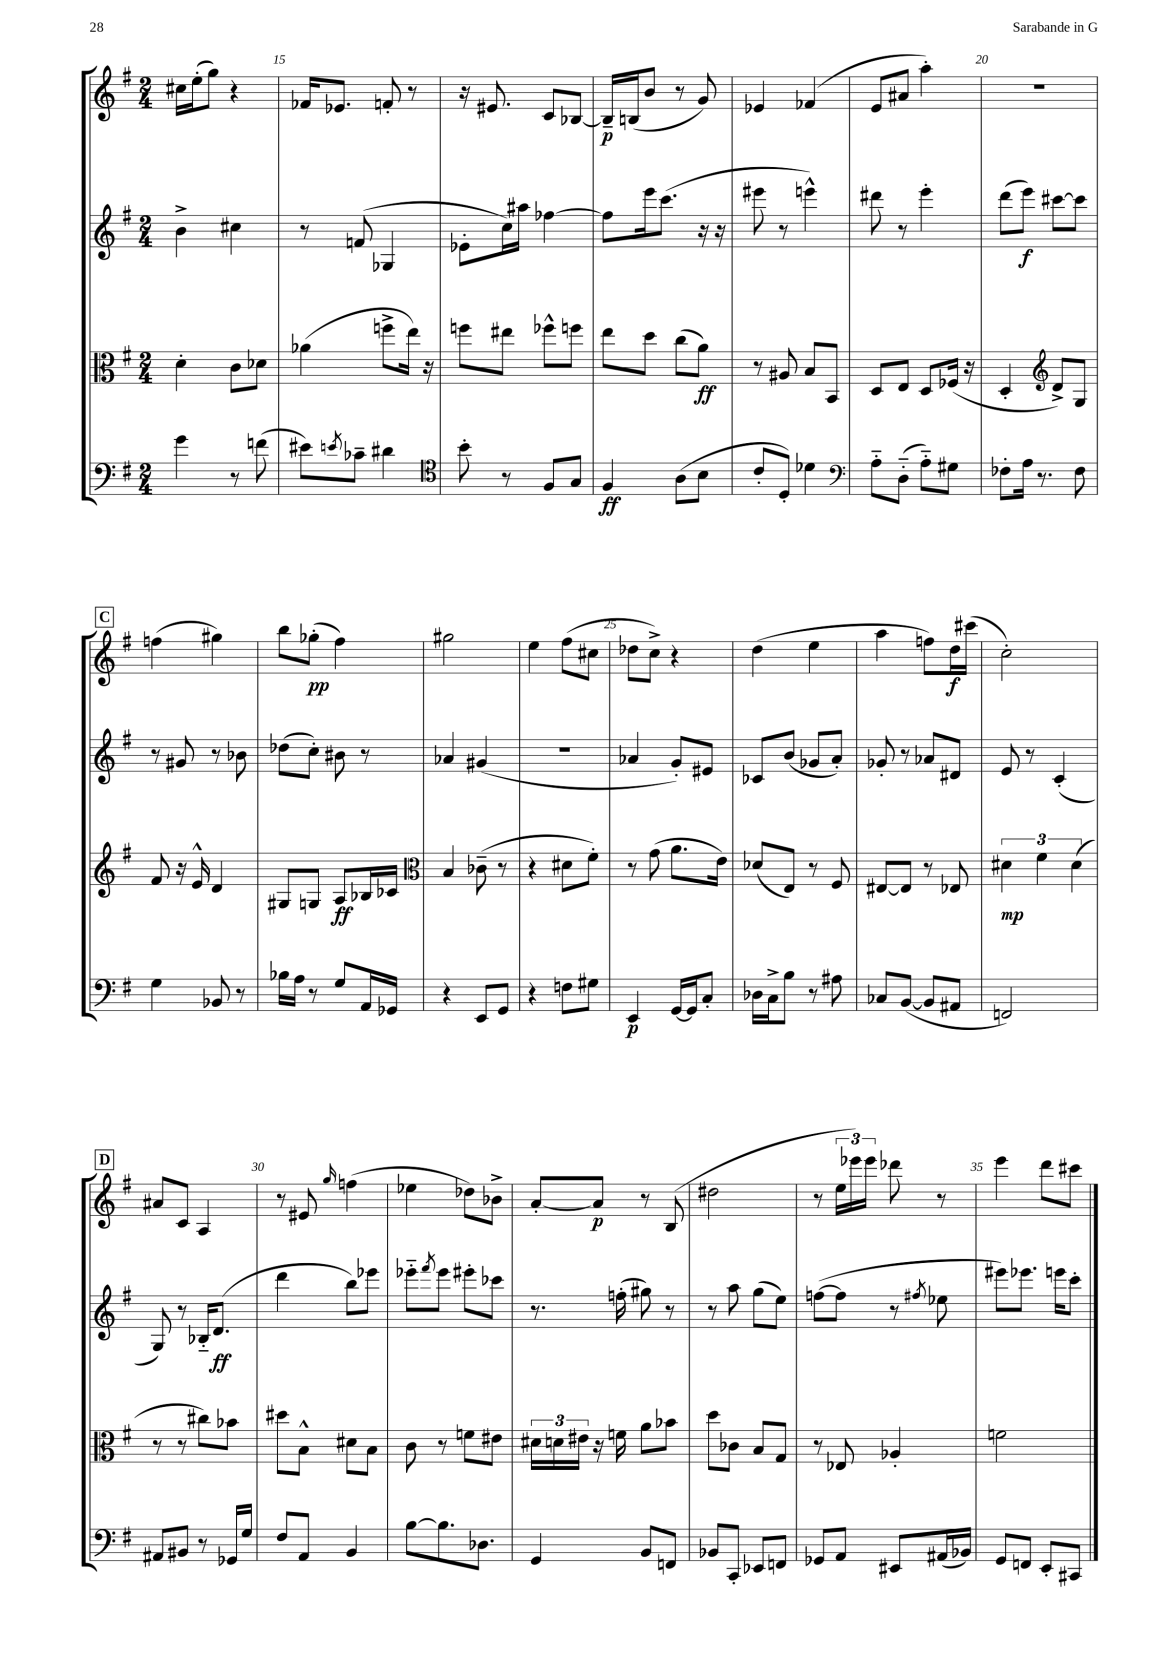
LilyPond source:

<<
\new StaffGroup <<
\new Staff = "s0" {
    \clef treble \key g \major \numericTimeSignature \time 2/4
    cis''16 e''16-.( g''8) r4 |
    fes'16 ees'8. f'8-. r8 |
    r16 eis'8. c'8 bes8~ |
    bes16--\p b16( b'8 r8 g'8) |
    ees'4 fes'4( |
    e'8 ais'8 a''4-.) |
    r2 |
    \mark \markup { \box "C" } f''4( gis''4) |
    b''8 ges''8-.\pp( fis''4) |
    gis''2 |
    e''4 fis''8( cis''8 |
    des''8 c''8->) r4 |
    d''4( e''4 |
    a''4 f''8) d''16\f cis'''16( |
    c''2-.) |
    \mark \markup { \box "D" } ais'8 c'8 a4 |
    r8 eis'8 \grace { g''16 } f''4( |
    ees''4 des''8) bes'8-> |
    a'8~-. a'8\p r8 b8( |
    dis''2 |
    r8 \tuplet 3/2 { e''16 ees'''16) ees'''16 } des'''8 r8 |
    e'''4 d'''8 cis'''8 \bar "|." |
}
\new Staff = "s1" {
    \clef treble \key g \major \numericTimeSignature \time 2/4
    b'4-> cis''4 |
    r8 f'8( ges4 |
    ees'8-. c''16) ais''16 fes''4~ |
    fes''8 e'''16 c'''8.( r16 r16 |
    eis'''8 r8 e'''4-^) |
    dis'''8 r8 e'''4-. |
    d'''8( e'''8\f) cis'''8~ cis'''8 |
    \mark \markup { \box "C" } r8 gis'8 r8 bes'8 |
    des''8( c''8-.) bis'8 r8 |
    aes'4 gis'4( |
    r2 |
    aes'4 g'8-.) eis'8 |
    ces'8 b'8( ges'8 a'8-.) |
    ges'8-. r8 aes'8 dis'8 |
    e'8 r8 c'4-.( |
    \mark \markup { \box "D" } g8) r8 bes16-_ d'8.\ff( |
    d'''4 b''8) ees'''8 |
    ees'''8-_ \acciaccatura { fis'''8 } ees'''8 eis'''8-. ces'''8 |
    r8. f''16-.( gis''8) r8 |
    r8 a''8 g''8( e''8) |
    f''8~( f''8 r8 \acciaccatura { fis''8 } ees''8 |
    eis'''8) ees'''8. e'''16 c'''8-. \bar "|." |
}
\new Staff = "s2" {
    \clef alto \key g \major \numericTimeSignature \time 2/4
    d'4-. c'8 des'8 |
    aes'4( f''8-> e''16) r16 |
    f''8 eis''8 fes''8-^ f''8 |
    e''8 d''8 c''8( a'8\ff) |
    r8 ais8 b8 b,8 |
    d8 e8 d8 fes16( r16 |
    d4-. \clef treble d'8->) g8 |
    \mark \markup { \box "C" } fis'8 r16 e'16-^ d'4 |
    gis8 g8 a8\ff bes16 ces'16 |
    \clef alto b4 ces'8--( r8 |
    r4 dis'8 fis'8-.) |
    r8 g'8( a'8. e'16) |
    des'8( e8) r8 fis8 |
    eis8~ eis8 r8 ees8 |
    \tuplet 3/2 { dis'4\mp fis'4 dis'4( } |
    \mark \markup { \box "D" } r8 r8 cis''8) bes'8 |
    dis''8 b8-^ dis'8 b8 |
    c'8 r8 f'8 eis'8 |
    \tuplet 3/2 { dis'16 d'16 eis'16 } r16 f'16 a'8 bes'8 |
    d''8 ces'8 b8 g8 |
    r8 ees8 aes4-. |
    f'2 \bar "|." |
}
\new Staff = "s3" {
    \clef bass \key g \major \numericTimeSignature \time 2/4
    g'4 r8 f'8( |
    eis'8) \acciaccatura { e'8 } ces'8-- dis'4 |
    \clef tenor b'8-. r8 fis8 g8 |
    fis4\ff a8( b8 |
    c'8-. d8-.) des'4 |
    \clef bass a8-_ d8-_( a8-_) gis8 |
    fes8-. a16 r8. fes8 |
    \mark \markup { \box "C" } g4 bes,8 r8 |
    bes16 a16 r8 g8 a,16 ges,16 |
    r4 e,8 g,8 |
    r4 f8 gis8 |
    e,4\p g,16~ g,16 c8-. |
    des16 c16-> b8 r8 ais8 |
    ces8 b,8~( b,8 ais,8 |
    f,2) |
    \mark \markup { \box "D" } ais,8 bis,8 r8 ges,16 g16 |
    fis8 a,8 b,4 |
    b8~ b8. des8. |
    g,4 b,8 f,8 |
    bes,8 c,8-. ees,8 f,8 |
    ges,8 a,8 eis,8 ais,16( bes,16) |
    g,8 f,8 e,8-. cis,8 \bar "|." |
}
>>
>>
\layout { \context { \Score currentBarNumber = #14 \override BarNumber.break-visibility = ##(#f #t #t) barNumberVisibility = #(every-nth-bar-number-visible 5) } }
